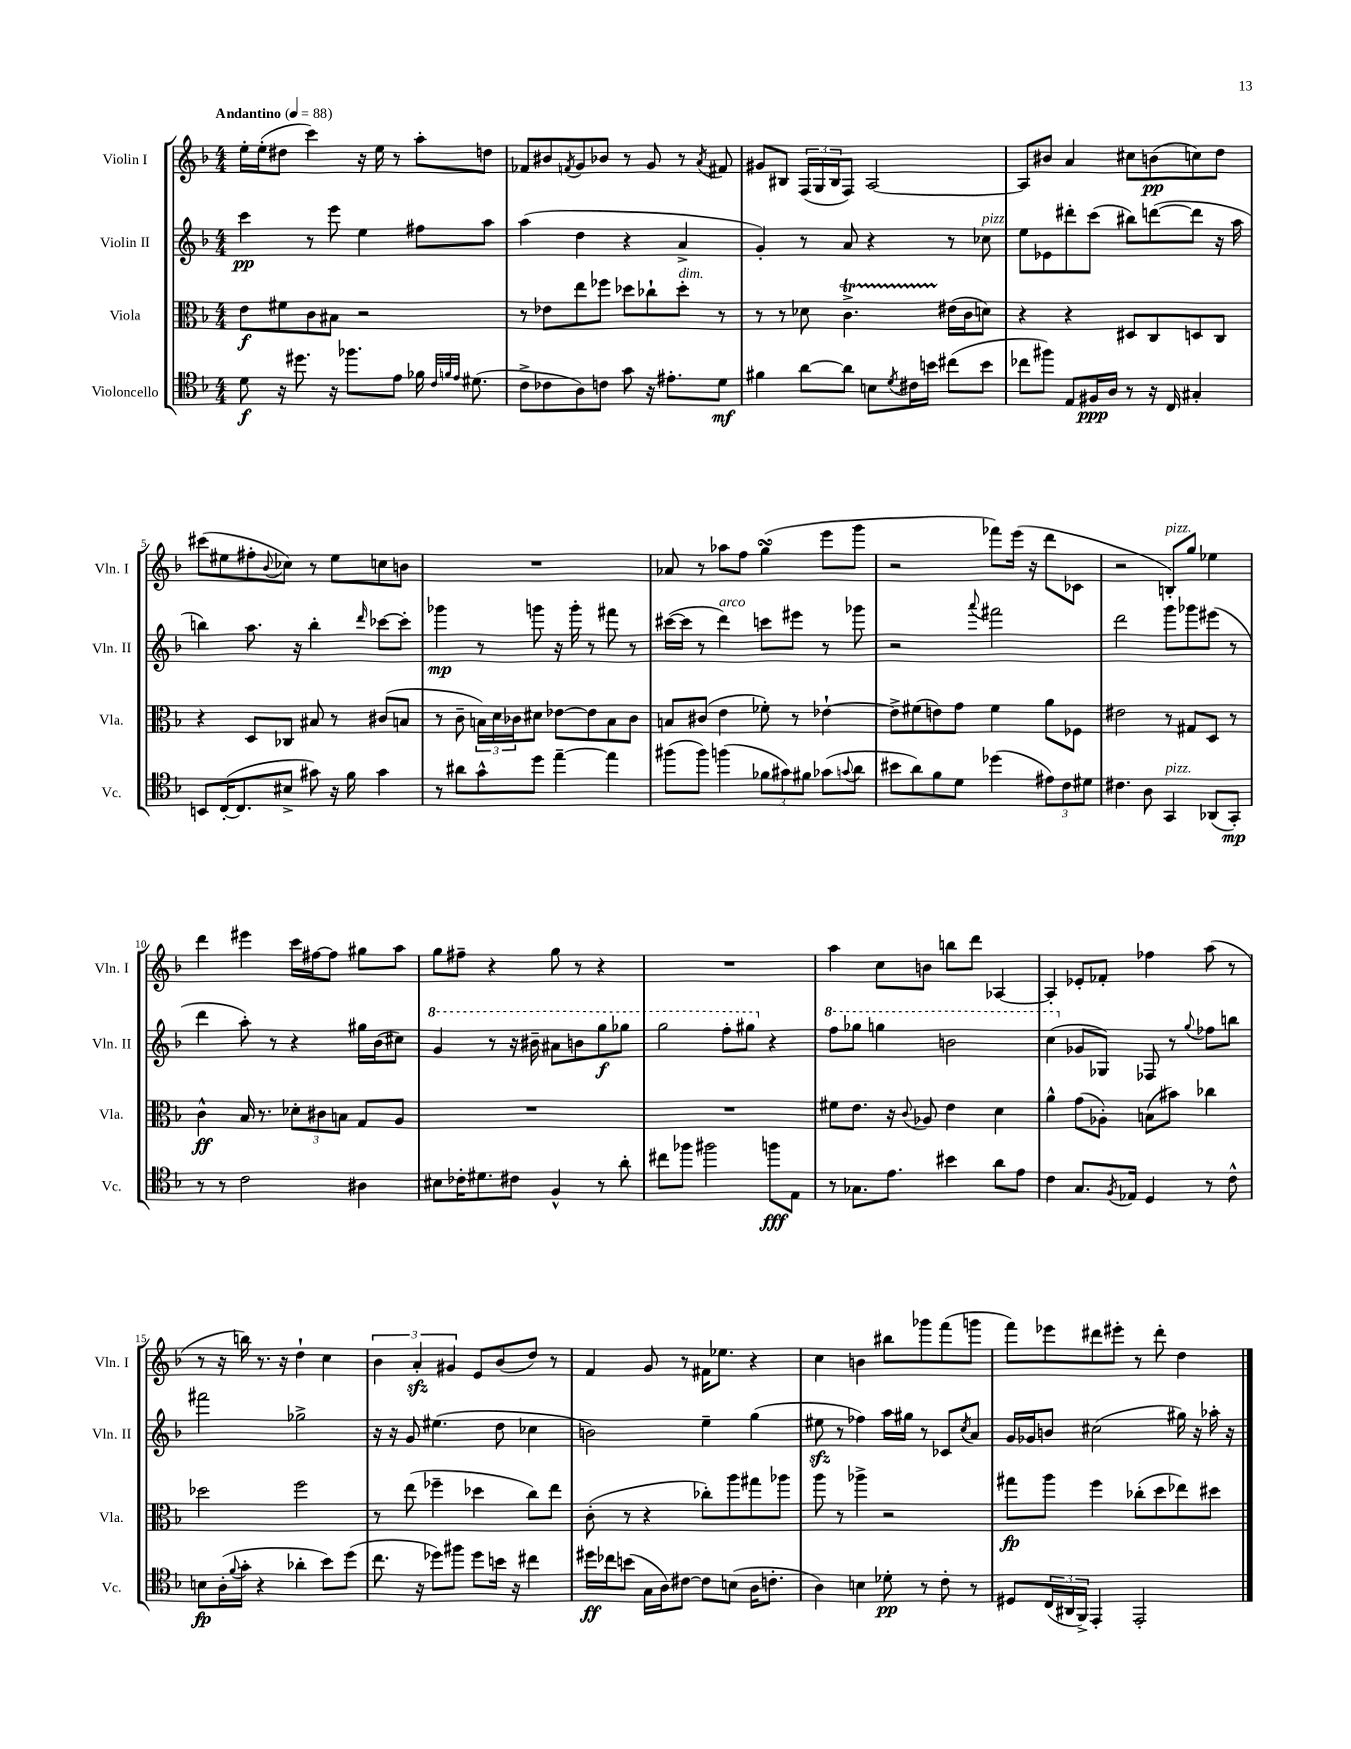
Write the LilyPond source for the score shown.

<<
\new StaffGroup <<
\new Staff = "s0" \with { instrumentName = "Violin I" shortInstrumentName = "Vln. I" } {
    \clef treble \key f \major \numericTimeSignature \time 4/4 \tempo "Andantino" 4 = 88
    e''16-. e''16-.( dis''8 c'''4) r16 e''16 r8 a''8-. d''8 |
    fes'8 bis'8 \acciaccatura { f'8 } g'8 bes'8 r8 g'8 r8 \acciaccatura { a'8 } fis'8 |
    gis'8 bis8 \tuplet 3/2 { f16( g16 bis16 } f8) a2~ |
    a8 bis'8 a'4 cis''8 b'8\pp( c''8) d''8 |
    cis'''8( eis''8 fis''8-. \appoggiatura { bes'8 } ces''8) r8 eis''8 c''8 b'8 |
    R1 |
    aes'8 r8 aes''8 f''8 g''4\turn( e'''8 g'''8 |
    r2 fes'''8) e'''16( r16 d'''8 ces'8 |
    r2 b8-.^\markup { \italic "pizz." }) g''8 ees''4 |
    d'''4 eis'''4 c'''16 fis''16~ fis''8 gis''8 a''8 |
    g''8 fis''8-- r4 g''8 r8 r4 |
    R1 |
    a''4 c''8 b'8 b''8 d'''8 aes4~ |
    aes4-. ees'8-. fes'8-. fes''4 a''8( r8 |
    r8 r16 b''16) r8. r16 d''4-! c''4 |
    \tuplet 3/2 { bes'4 a'4-.\sfz gis'4 } e'8 bes'8( d''8) r8 |
    f'4 g'8 r8 fis'16 ees''8. r4 |
    c''4 b'4 bis''8 ges'''8 f'''8( g'''8 |
    f'''8) ees'''8 dis'''8 eis'''8-. r8 dis'''8-. d''4 \bar "|." |
}
\new Staff = "s1" \with { instrumentName = "Violin II" shortInstrumentName = "Vln. II" } {
    \clef treble \key f \major \numericTimeSignature \time 4/4
    c'''4\pp r8 e'''8 e''4 fis''8 a''8 |
    a''4( d''4 r4 a'4-> |
    g'4-.) r8 a'8 r4 r8 ces''8^\markup { \italic "pizz." } |
    e''8 ees'8 dis'''8-. c'''8( bis''8) d'''8~( d'''8 r16 a''16 |
    b''4) a''8. r16 b''4-. \grace { d'''16 } ces'''8~ ces'''8-. |
    ges'''4\mp r8 g'''8 r16 g'''16-. r8 fis'''8 r8 |
    cis'''16~( cis'''16 r8 d'''4^\markup { \italic "arco" }) c'''8 eis'''8 r8 ges'''8 |
    r2 \appoggiatura { a'''8 } fis'''2 |
    d'''2 g'''8 ges'''8 eis'''8( r8 |
    d'''4 a''8-.) r8 r4 gis''16 bes'16( cis''8) |
    \ottava #1 g''4 r8 r16 bis''16-- ais''8 b''8 g'''8\f ges'''8 |
    g'''2 f'''8-. gis'''8 \ottava #0 r4 |
    \ottava #1 f'''8 ges'''8 g'''4 b''2 |
    c'''4( \ottava #0 ges'8 ges8) fes8 r8 \appoggiatura { g''8 } fes''8 b''8 |
    fis'''2 ges''2-> |
    r16 r16 g'8 eis''4.( d''8 ces''4 |
    b'2) e''4-- g''4( |
    eis''8\sfz r8 fes''4) a''16 gis''16 r8 ces'8 \acciaccatura { c''8 } a'8 |
    g'16 ges'16 b'8 cis''2( gis''16) r16 aes''16-. r16 \bar "|." |
}
\new Staff = "s2" \with { instrumentName = "Viola" shortInstrumentName = "Vla." } {
    \clef alto \key f \major \numericTimeSignature \time 4/4
    e'8\f fis'8 c'8 bis8 r2 |
    r8 ees'8 e''8 fes''8 des''8 ces''8-! des''8-.^\markup { \italic "dim." } r8 |
    r8 r8 des'8 c'4.->\startTrillSpan eis'16\stopTrillSpan( c'16 d'8) |
    r4 r4 dis8 c8 d8 c8 |
    r4 d8 ces8 bis8 r8 cis'8( b8 |
    r8 c'8-- \tuplet 3/2 { b16) d'16 ces'16 } dis'8 ees'8~ ees'8 b8 ces'8 |
    b8 cis'8( e'4 fes'8-.) r8 ees'4~-! |
    ees'8-> fis'8( e'8) g'8 fis'4 a'8 fes8 |
    eis'2 r8 gis8 d8 r8 |
    c'4-^\ff bes16 r8. \tuplet 3/2 { des'8-. cis'8 b8 } g8 a8 |
    R1 |
    R1 |
    fis'8 e'8. r16 \appoggiatura { c'8 } aes8 e'4 d'4 |
    a'4-^ g'8( aes8-.) b8( bis'8) ces''4 |
    des''2 f''2 |
    r8 e''8( fes''4-- des''4 c''8) e''8 |
    c'8-.( r8 r4 ces''8-.) a''8 gis''8 aes''8 |
    a''8 r8 aes''4-> r2 |
    gis''8\fp a''8 f''4 ces''8-.( d''8 ees''8) dis''8 \bar "|." |
}
\new Staff = "s3" \with { instrumentName = "Violoncello" shortInstrumentName = "Vc." } {
    \clef tenor \key f \major \numericTimeSignature \time 4/4
    d'8\f r16 dis''8. r16 fes''8. e'8 fes'16 \grace { c'32 f'32 e'32 } dis'8.( |
    c'8-> ces'8 a8) c'8 g'8 r16 eis'8.-. d'8\mf |
    fis'4 a'8~ a'8 b8 \acciaccatura { d'8 } cis'16 b'16 cis''8( b'8 |
    ces''8 fis''8) e8 fis16\ppp a16 r8 r16 c16 gis4-. |
    b,8 c16~-.( c8. bis8-> gis'8) r16 f'16 gis'4 |
    r8 ais'8 g'8-^ d''8 e''4~-- e''4 |
    fis''8( fis''8) f''4( \tuplet 3/2 { fes'8 gis'8) fis'8 } ges'8( \appoggiatura { g'8 } a'8 |
    bis'8 a'8) f'8 d'8 des''4( \tuplet 3/2 { eis'8) c'8 dis'8 } |
    cis'4. a8 g,4^\markup { \italic "pizz." } aes,8( g,8-.\mp) |
    r8 r8 c'2 ais4 |
    bis8 ces'16-. dis'8. cis'8 f4-^ r8 a'8-. |
    cis''8 fes''8 fis''2 f''8\fff e8 |
    r8 ges8. e'8. bis'4 a'8 e'8 |
    c'4 g8. \acciaccatura { f8 } ees16 d4 r8 c'8-^ |
    b8\fp a16-.( \appoggiatura { f'8 } g'16-. r4 aes'4-. bes'8) d''8( |
    c''8. r16 des''8) fis''8 des''8 b'16 r16 cis''4 |
    dis''16\ff ces''16 b'8( g16 a16) cis'8~ cis'8 b8( a16 c'8.-. |
    a4) b4 des'8-.\pp r8 c'8-. r8 |
    dis8 \tuplet 3/2 { c16( ais,16 f,16->) } e,4-. e,2-. \bar "|." |
}
>>
>>
